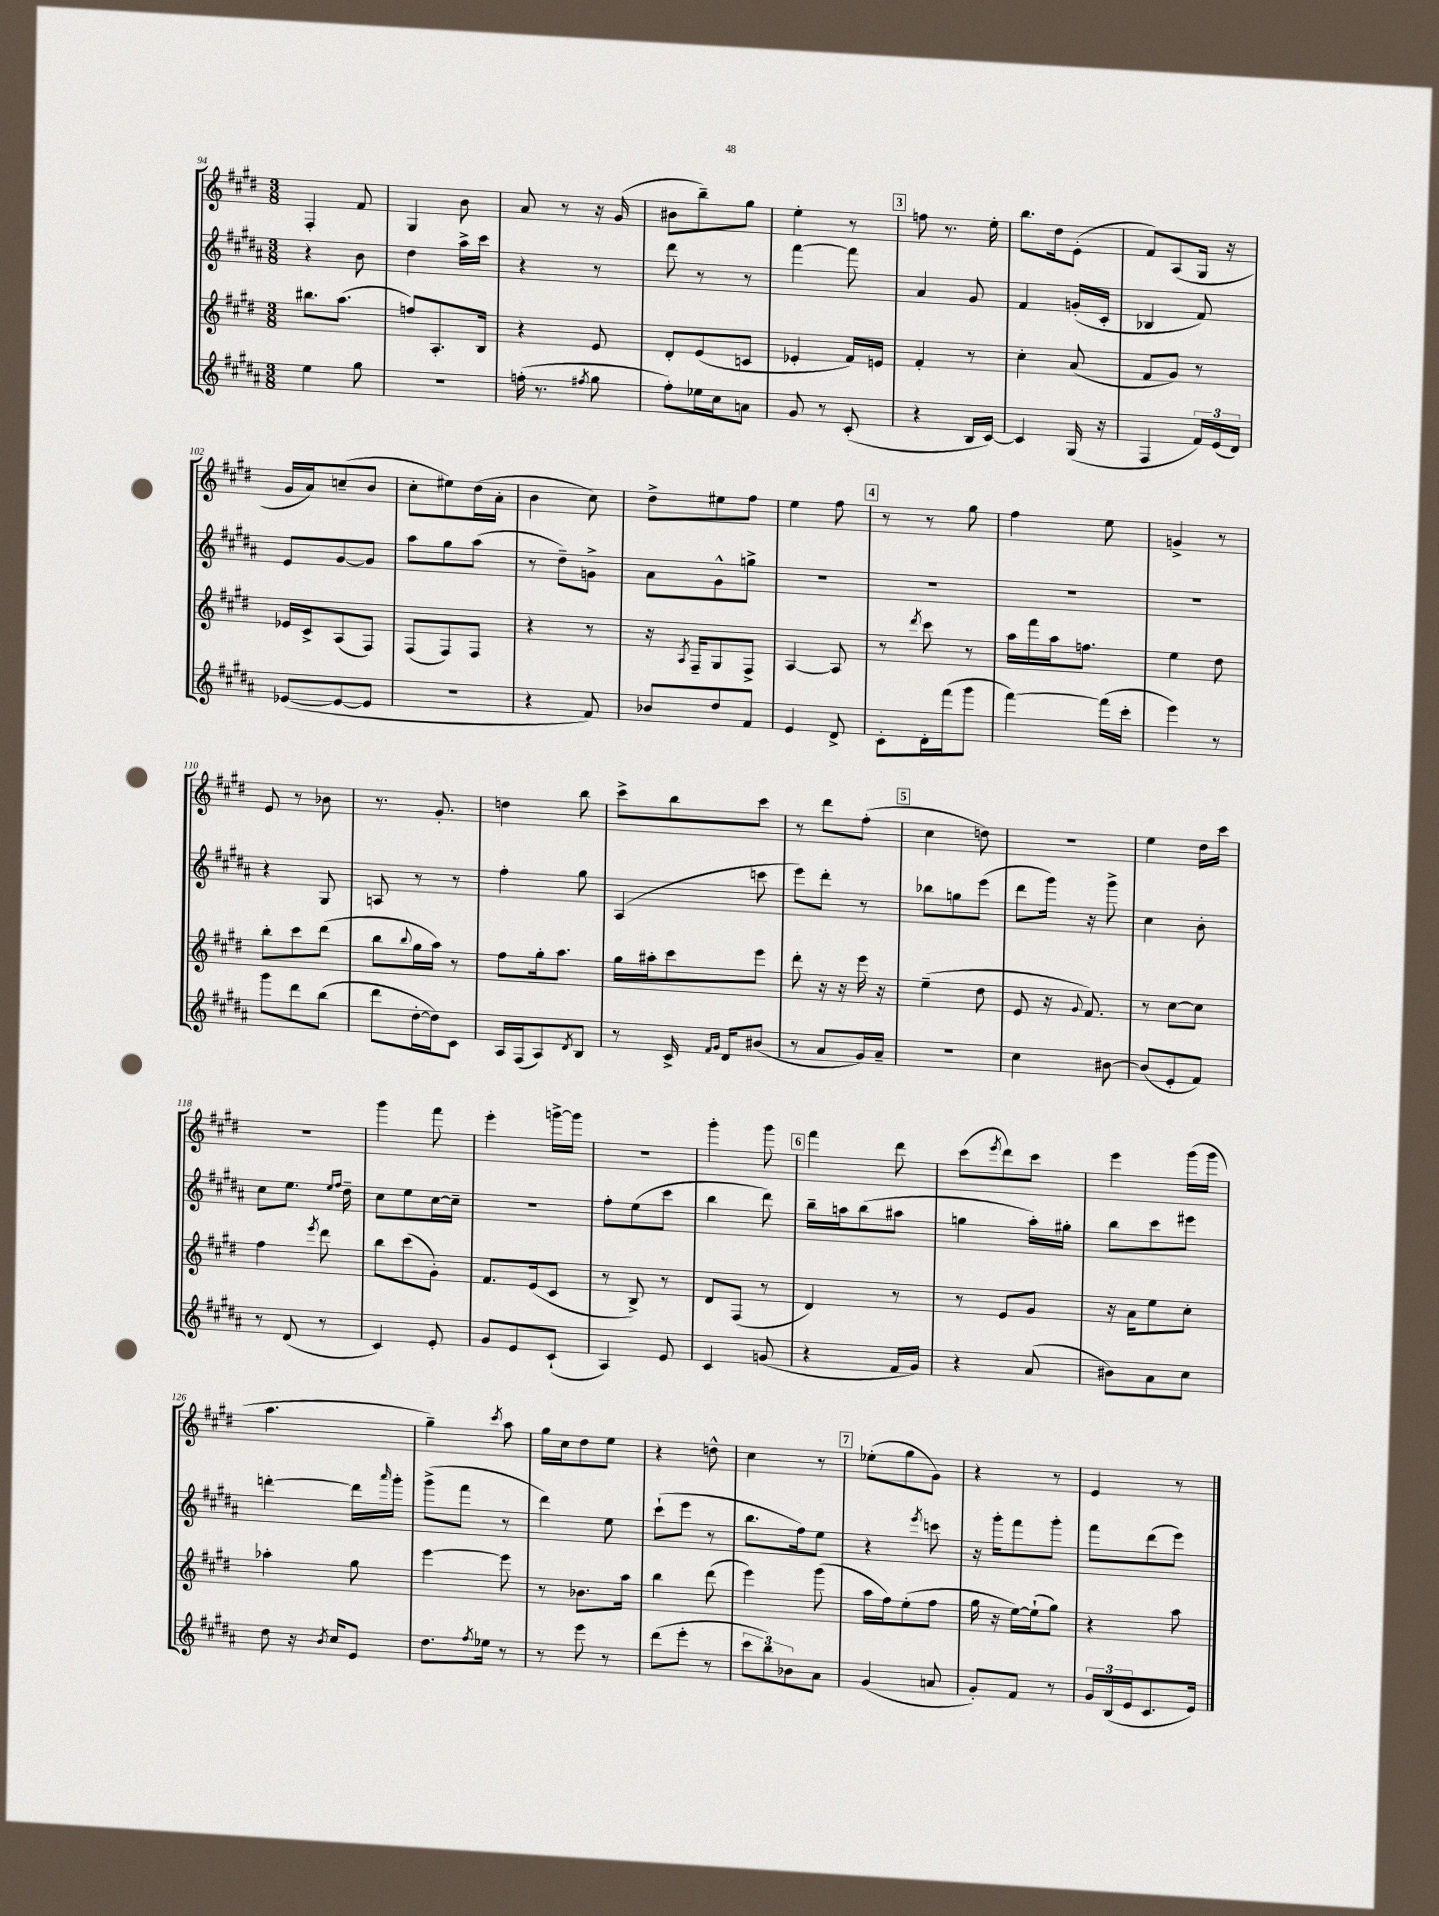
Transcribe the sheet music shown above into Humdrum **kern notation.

**kern	**kern	**kern	**kern
*staff4	*staff3	*staff2	*staff1
*clefG2	*clefG2	*clefG2	*clefG2
*k[f#c#g#d#a#]	*k[f#c#g#d#]	*k[f#c#g#d#a#]	*k[f#c#g#d#]
*M3/8	*M3/8	*M3/8	*M3/8
4ee	8.bb#	4r	4F#'
.	(8.aa	.	.
8gg#	.	8b	8f#
=	=	=	=
4.r	8ff)	4dd#	4G#
.	8.A'	.	.
.	.	16aa#^	8b
.	16B	16ccc#	.
=	=	=	=
(16ff'	4r	4r	8a
8.r	.	.	.
.	.	.	8r
8qff#	.	.	.
8gg#	8e	8r	16r
.	.	.	(16g#
=	=	=	=
8ff#')	8d#'	8ddd#	8b#
16ee-	(8e	8r	8bb~)
16cc#	.	.	.
8a	8c	8r	8gg#
=	=	=	=
8g#	4e-'	[4fff#	4ee'
8r	.	.	.
(8c#'	16f#)	8fff#]	8r
.	16e	.	.
=	=	=	=
4r	4f#'	4a#	8ff
.	.	.	8.r
16B	8r	8g#	.
[16c#)	.	.	16ee'
=	=	=	=
4c#]	4cc#'	4f#	8.bb
.	.	.	16dd#
(16G#	(8a	(16g'	(8e'
16r	.	16c#'	.
=	=	=	=
4F#	8f#	4B-	8f#)
.	8g#)	.	(8A
24f#)	8r	8f#)	16G#
(24e	.	.	.
.	.	.	16r
24d#)	.	.	.
=	=	=	=
([8e-	16e-	8e	16g#
.	16c#^	.	16a)
8e-_	(8A	[8g#	(8cc~
8e-]	8F#)	8g#]	8b
=	=	=	=
4.r	(8F#	8aa#	8cc#'
.	8F#)	8gg#	8ee#)
.	8F#	(8aa#	(16dd#
.	.	.	16a'
=	=	=	=
4r	4r	8r	4b
.	.	8dd#~)	.
8f#)	8r	8g^	8cc#)
=	=	=	=
8b-	16r	8a#	8dd#^
.	8qA	.	.
.	16F#~	.	.
8dd#	8G#	8g#^^	8ee#
8f#	8F#^	8gg^	8ff#
=	=	=	=
4e	[4A	4.r	4ee
8d#^	8A]	.	8ff#
=	=	=	=
8c#'	8r	4.r	8r
.	8qddd#	.	.
16d#'	8ccc#	.	8r
(16fff#	.	.	.
8ggg#	8r	.	8gg#
=	=	=	=
[4fff#)	16aa	4.r	4ff#
.	16fff#	.	.
.	16aa	.	.
.	8.ff	.	.
(16fff#]	.	.	8ee
16ccc#'	.	.	.
=	=	=	=
4eee)	4ee	4.r	4g^
8r	8dd#	.	8r
=	=	=	=
8ggg#	8bb'	4r	8e
8ddd#	8ccc#	.	8r
(8bb	(8ddd#	8G#	8b-
=	=	=	=
8ddd#	8bb	8A	8.r
.	8qqbb	.	.
[16dd#'	16gg#	8r	.
16dd#])	16aa)	.	8.g#'
8c#	8r	8r	.
=	=	=	=
16A#	8ff#	4ff#'	4dd
(16F#	.	.	.
8A#)	16gg#'	.	.
.	8.aa	.	.
8qd#	.	.	.
8B	.	8gg#	8bb
=	=	=	=
8r	16gg#	(4A#	8ccc#^
.	16aa#'	.	.
16c#^	8ccc#	.	8bb
16qqf#	.	.	.
16qqg#	.	.	.
16d#	.	.	.
(8b#	8eee	8ccc	8ccc#
=	=	=	=
8r	8ddd#'	8eee)	8r
8a#	16r	8ddd#'	8ddd#
.	16r	.	.
16g#)	16eee	8r	(8ff#'
16a#~	16r	.	.
=	=	=	=
4.r	(4ee~	8bb-	4cc#
.	.	8gg	.
.	8dd#	(8eee	8dd)
=	=	=	=
4cc#	8e	8ddd#	4.r
.	16r	16ggg#)	.
.	8qqg#	.	.
.	8.f#)	16r	.
[8b#	.	8ggg#^	.
=	=	=	=
(8b#]	8r	4cc#	4ee
8e'	[8cc#	.	.
8f#)	8cc#]	8b'	16dd#
.	.	.	16ccc#
=	=	=	=
8r	4ff#	8cc#	4.r
(8d#	.	8.ee	.
.	8qeee	.	.
8r	8ddd#	.	.
.	.	16qqee	.
.	.	16qqff#	.
.	.	16dd#~	.
=	=	=	=
4c#)	8bb	8cc#	4ggg#
.	(8ccc#	8ee	.
8e'	8g#')	[16cc#	8fff#
.	.	16cc#~]	.
=	=	=	=
8g#	8.f#	4.r	4eee'
8e	.	.	.
.	(16e	.	.
(8c#`	8c#	.	[16ggg^
.	.	.	16ggg]
=	=	=	=
4A#)	8r	8ff#'	4.r
.	8B^)	(8ee	.
8e	8r	8ccc#	.
=	=	=	=
4c#	8d#	4bb	4ggg#'
.	(8F#	.	.
(8g	8r	8ddd#)	8ggg#
=	=	=	=
4r	4d#)	16bb~	4fff#
.	.	16aa	.
.	.	(8bb	.
16f#	8r	8aa#	8ddd#
16g#)	.	.	.
=	=	=	=
4r	8r	4gg	(8ccc#
.	.	.	8qeee
.	8e	.	8ddd#)
(8a#	8g#	16aa#')	8ccc#
.	.	16gg#'	.
=	=	=	=
8b#)	16r	8bb	4eee
.	16a	.	.
8a#	8ee	8ccc#	.
8cc#	8cc#'	8eee#	(16ggg#
.	.	.	16ggg#
=	=	=	=
8dd#	4aa-'	[4ddd'	4.aa
16r	.	.	.
8qb	.	.	.
16cc#	.	.	.
8e	8gg#	16ddd]	.
.	.	16qqaaa#	.
.	.	16ggg#'	.
=	=	=	=
8.dd#	[4eee	(8ggg#^	4gg#~)
.	.	8fff#	.
8qff#	.	.	.
16ee-	.	.	.
.	.	.	8qccc#
8r	8eee]	8r	8aa
=	=	=	=
8r	8r	4ddd#)	16gg#
.	.	.	16cc#
8eee	8.b-	.	8dd#
8r	.	8ee	8ee
.	16aa	.	.
=	=	=	=
(8ddd#	4bb	(8ccc#`	4r
8eee'	.	8eee	.
8r	(8ddd#	8r	8dd^^
=	=	=	=
12ccc#	4eee)	8.bb	4cc#
12bb)	.	.	.
12b-	.	.	.
.	.	16ff#)	.
8a#	(8ggg#	8ee	8r
=	=	=	=
(4g#	16aa	4r	(8ee-'
.	16ff#)	.	.
.	(8ee'	.	8gg#
.	.	8qeee	.
8a	8ff#	8ccc	8g#)
=	=	=	=
8g#')	16gg#	16r	4r
.	16r	16ggg#'	.
8f#	[16ee)	8fff#	.
.	(16ee`]	.	.
8r	8gg#)	8ggg#'	8r
=	=	=	=
24g#	4r	8fff#	4e
(24B	.	.	.
24e	.	.	.
8.c#	.	(8ddd#	.
.	8aa	8eee)	8r
16e)	.	.	.
==	==	==	==
*-	*-	*-	*-
